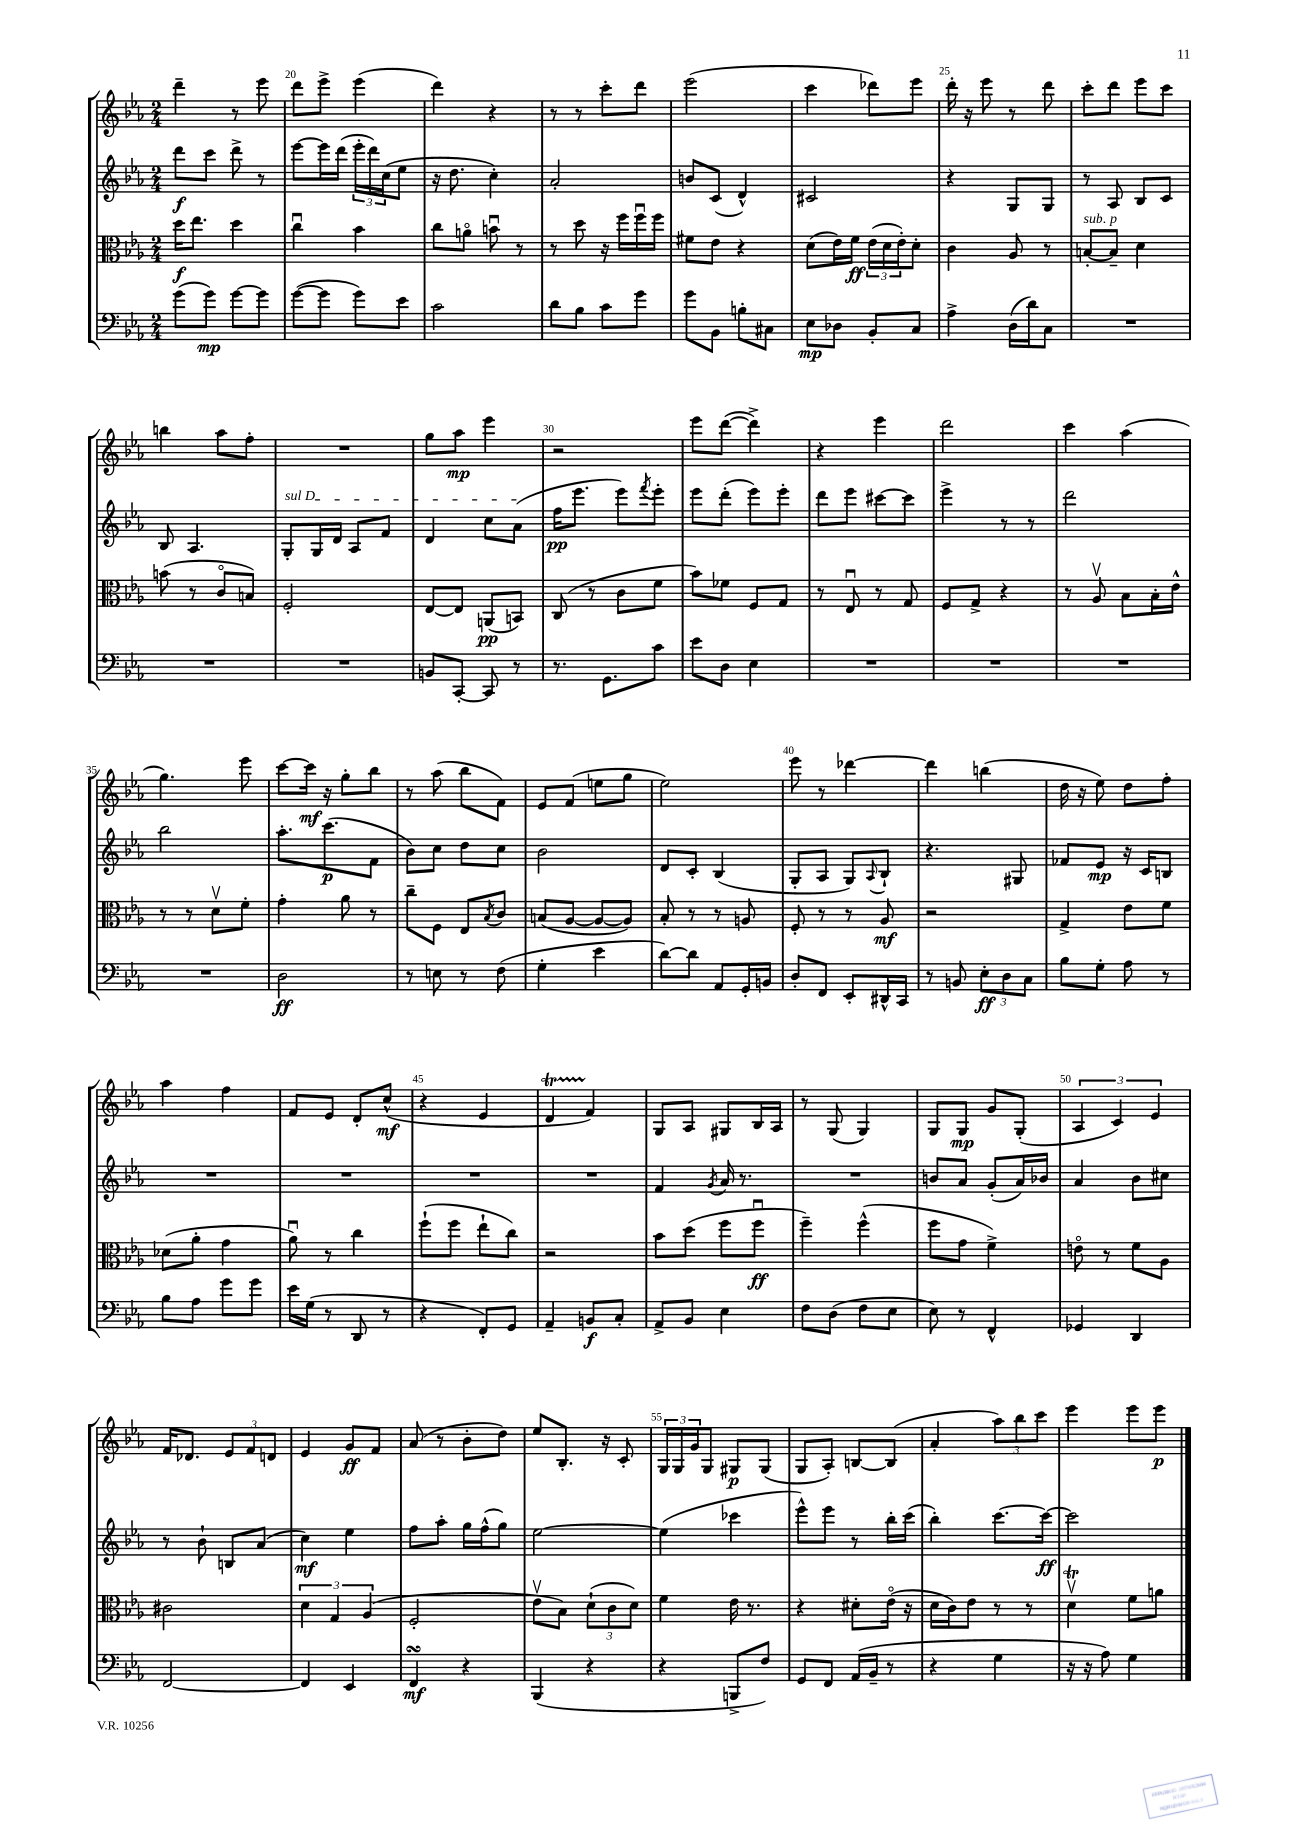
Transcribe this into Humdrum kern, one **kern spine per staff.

**kern	**dynam	**kern	**dynam	**kern	**dynam	**kern	**dynam
*part4	*part4	*part3	*part3	*part2	*part2	*part1	*part1
*staff4	*staff4	*staff3	*staff3	*staff2	*staff2	*staff1	*staff1
*clefF4	*	*clefC3	*	*clefG2	*	*clefG2	*
*k[b-e-a-]	*	*k[b-e-a-]	*	*k[b-e-a-]	*	*k[b-e-a-]	*
*M2/4	*	*M2/4	*	*M2/4	*	*M2/4	*
=19	=19	=19	=19	=19	=19	=19	=19
(8g\L	.	16dd\KL	f	8ddd\L	f	4ddd~\	.
.	.	8.ee-\J	.	.	.	.	.
8g\J)	mp	.	.	8ccc\J	.	.	.
[8g\L	.	4dd\	.	8ddd^\	.	8r	.
8g\J]	.	.	.	8r	.	8eee-\	.
=20	=20	=20	=20	=20	=20	=20	=20
([8g\L	.	4ccu\	.	[8eee-\L	.	8ddd\L	.
8g\J]	.	.	.	16eee-\L]	.	8eee-^\J	.
.	.	.	.	(16ddd\JJ	.	.	.
8g\L)	.	4b-\	.	24eee-'\LL	.	(4eee-\	.
.	.	.	.	24ddd\)	.	.	.
.	.	.	.	(24cc\J	.	.	.
8e-\J	.	.	.	8ee-\J	.	.	.
=21	=21	=21	=21	=21	=21	=21	=21
2c\	.	8cc\L	.	16r	.	4ddd\)	.
.	.	.	.	8.dd\	.	.	.
.	.	8an\J	.	.	.	.	.
.	.	8bnu\	.	4cc'\)	.	4r	.
.	.	8r	.	.	.	.	.
=22	=22	=22	=22	=22	=22	=22	=22
8d\L	.	8r	.	2a-'/	.	8r	.
8B-\J	.	8dd\	.	.	.	8r	.
8c\L	.	16r	.	.	.	8ccc'\L	.
.	.	16ff\LL	.	.	.	.	.
8g\J	.	16ffu\	.	.	.	8ddd\J	.
.	.	16ff\JJ	.	.	.	.	.
=23	=23	=23	=23	=23	=23	=23	=23
8g\L	.	8f#X\L	.	8bn/L	.	(2eee-\	.
8BB-\J	.	8e-\J	.	(8c/J	.	.	.
8Bn'\L	.	4r	.	4d^^/)	.	.	.
8C#X\J	.	.	.	.	.	.	.
=24	=24	=24	=24	=24	=24	=24	=24
8E-\L	mp	(8d\L	.	2c#X/	.	4ccc\	.
8D-X\J	.	16e-\L)	.	.	.	.	.
.	.	16f\JJ	ff	.	.	.	.
8BB-'/L	.	(24e-\LL	.	.	.	8ddd-X\L)	.
.	.	24d\	.	.	.	.	.
.	.	24e-'\J)	.	.	.	.	.
8C/J	.	8d'\J	.	.	.	8eee-\J	.
=25	=25	=25	=25	=25	=25	=25	=25
4A-^\	.	4c\	.	4r	.	16ddd'\	.
.	.	.	.	.	.	16r	.
.	.	.	.	.	.	8eee-\	.
(16D\LL	.	8A-/	.	8G/L	.	8r	.
16d\J)	.	.	.	.	.	.	.
8C\J	.	8r	.	8G/J	.	8ddd\	.
=26	=26	=26	=26	=26	=26	=26	=26
!	!	!LO:TX:a:i:t=sub. p	!	!	!	!	!
2r	.	[8Bn'/L	.	8r	.	8ccc'\L	.
.	.	8B~/J]	.	8A-/	.	8ddd\J	.
.	.	4d\	.	8B-/L	.	8eee-\L	.
.	.	.	.	8c/J	.	8ccc\J	.
!!LO:LB:g=z
=27	=27	=27	=27	=27	=27	=27	=27
2r	.	(8bn\	.	8B-/	.	4bbn\	.
.	.	8r	.	4.A-/	.	.	.
.	.	8c/L	.	.	.	8aa-\L	.
.	.	8Bn/J)	.	.	.	8ff'\J	.
=28	=28	=28	=28	=28	=28	=28	=28
!	!	!	!	!LO:TX:a:i:t=sul D	!	!	!
2r	.	2F'/	.	8G'/L	.	2r	.
.	.	.	.	16G/L	.	.	.
.	.	.	.	16d/JJ	.	.	.
.	.	.	.	8A-/L	.	.	.
.	.	.	.	8f/J	.	.	.
=29	=29	=29	=29	=29	=29	=29	=29
8BBn/L	.	[8E-/L	.	4d/	.	8gg\L	.
[8CC'/J	.	8E-/J]	.	.	.	8aa-\J	mp
8CC/]	.	(8AAn/L	pp	8cc\L	.	4eee-\	.
8r	.	8BBn/J)	.	(8a-\J	.	.	.
=30	=30	=30	=30	=30	=30	=30	=30
8.r	.	(8C/	.	16ff\KL	pp	2r	.
.	.	.	.	8.eee-\J	.	.	.
.	.	8r	.	.	.	.	.
8.GG\L	.	.	.	.	.	.	.
.	.	8c\L	.	8eee-\L)	.	.	.
.	.	.	.	8qfff/	.	.	.
8c\J	.	8f\J	.	8eee-'\J	.	.	.
=31	=31	=31	=31	=31	=31	=31	=31
8e-\L	.	8b-\L)	.	8eee-\L	.	8eee-\L	.
8D\J	.	8f-X\J	.	(8ddd'\J	.	([8ddd\J	.
4E-\	.	8F/L	.	8eee-\L)	.	4ddd^\])	.
.	.	8G/J	.	8eee-'\J	.	.	.
=32	=32	=32	=32	=32	=32	=32	=32
2r	.	8r	.	8ddd\L	.	4r	.
.	.	8E-u/	.	8eee-\J	.	.	.
.	.	8r	.	[8ccc#X\L	.	4eee-\	.
.	.	8G/	.	8ccc#\J]	.	.	.
=33	=33	=33	=33	=33	=33	=33	=33
2r	.	8F/L	.	4eee-^\	.	2ddd\	.
.	.	8G^/J	.	.	.	.	.
.	.	4r	.	8r	.	.	.
.	.	.	.	8r	.	.	.
=34	=34	=34	=34	=34	=34	=34	=34
2r	.	8r	.	2ddd\	.	4ccc\	.
.	.	8A-v/	.	.	.	.	.
.	.	8B-\L	.	.	.	(4aa-\	.
.	.	16B-'\L	.	.	.	.	.
.	.	16e-^^\JJ	.	.	.	.	.
!!LO:LB:g=z
=35	=35	=35	=35	=35	=35	=35	=35
2r	.	8r	.	2bb-\	.	4.gg\)	.
.	.	8r	.	.	.	.	.
.	.	8dv\L	.	.	.	.	.
.	.	8f'\J	.	.	.	8eee-\	.
=36	=36	=36	=36	=36	=36	=36	=36
2D\	ff	4g'\	.	8.aa-'\L	.	[8ccc\L	.
.	.	.	.	.	.	16ccc\Jk]	mf
.	.	.	.	(8.ccc\	p	16r	.
.	.	8a-\	.	.	.	8gg'\L	.
.	.	8r	.	8f\J	.	8bb-\J	.
=37	=37	=37	=37	=37	=37	=37	=37
8r	.	8cc~\L	.	8b-\L)	.	8r	.
8En\	.	8F\J	.	8cc\J	.	(8aa-\	.
8r	.	8E-/L	.	8dd\L	.	8bb-\L	.
.	.	8qB-/	.	.	.	.	.
(8F\	.	8c/J	.	8cc\J	.	8f\J)	.
=38	=38	=38	=38	=38	=38	=38	=38
4G'\	.	(8Bn/L	.	2b-\	.	8e-/L	.
.	.	[8A-/J	.	.	.	(8f/J	.
4e-\	.	8A-/L_	.	.	.	8een\L	.
.	.	8A-/J])	.	.	.	8gg\J	.
=39	=39	=39	=39	=39	=39	=39	=39
[8d\L)	.	8B-'/	.	8d/L	.	2ee-\)	.
8d\J]	.	8r	.	8c'/J	.	.	.
8AA-/L	.	8r	.	(4B-/	.	.	.
16GG'/L	.	8An/	.	.	.	.	.
16BBn/JJ	.	.	.	.	.	.	.
=40	=40	=40	=40	=40	=40	=40	=40
8D'/L	.	8F'/	.	8G'/L	.	8eee-\	.
8FF/J	.	8r	.	8A-/J	.	8r	.
8EE-'/L	.	8r	.	8G/L)	.	[4ddd-X\	.
.	.	.	.	8qqA-/	.	.	.
16DD#X^^/L	.	8A-/	mf	8B-`/J	.	.	.
16CC/JJ	.	.	.	.	.	.	.
=41	=41	=41	=41	=41	=41	=41	=41
8r	.	2r	.	4.r	.	4ddd-\]	.
8BBn/	.	.	.	.	.	.	.
12E-'\L	ff	.	.	.	.	(4bbn\	.
12D\	.	.	.	.	.	.	.
.	.	.	.	8G#X/	.	.	.
12C\J	.	.	.	.	.	.	.
=42	=42	=42	=42	=42	=42	=42	=42
8B-\L	.	4G^/	.	8f-X/L	.	16dd\	.
.	.	.	.	.	.	16r	.
8G'\J	.	.	.	8e-/J	mp	8ee-\)	.
8A-\	.	8e-\L	.	16r	.	8dd\L	.
.	.	.	.	16c/KL	.	.	.
8r	.	8f\J	.	8Bn/J	.	8ff'\J	.
!!LO:LB:g=z
=43	=43	=43	=43	=43	=43	=43	=43
8B-\L	.	(8d-X\L	.	2r	.	4aa-\	.
8A-\J	.	8a-'\J	.	.	.	.	.
8g\L	.	4g\	.	.	.	4ff\	.
8g\J	.	.	.	.	.	.	.
=44	=44	=44	=44	=44	=44	=44	=44
16e-\LL	.	8a-u\)	.	2r	.	8f/L	.
(16G\JJ	.	.	.	.	.	.	.
8r	.	8r	.	.	.	8e-/J	.
8DD/	.	4cc\	.	.	.	8d'/L	.
8r	.	.	.	.	.	(8cc^^/J	mf
=45	=45	=45	=45	=45	=45	=45	=45
4r	.	(8ff`\L	.	2r	.	4r	.
.	.	8ff\J	.	.	.	.	.
8FF'/L)	.	8ee-`\L	.	.	.	4e-/	.
8GG/J	.	8cc\J)	.	.	.	.	.
=46	=46	=46	=46	=46	=46	=46	=46
4AA-~/	.	2r	.	2r	.	4dt/	.
8BBn/L	f	.	.	.	.	4f/)	.
8C'/J	.	.	.	.	.	.	.
=47	=47	=47	=47	=47	=47	=47	=47
8AA-^/L	.	8b-\L	.	4f/	.	8G/L	.
8BB-/J	.	(8dd\J	.	.	.	8A-/J	.
.	.	.	.	8qg/	.	.	.
4E-\	.	8ff\L	.	16a-/	.	8G#X/L	.
.	.	.	.	8.r	.	.	.
.	.	8ffu\J	ff	.	.	16B-/L	.
.	.	.	.	.	.	16A-/JJ	.
=48	=48	=48	=48	=48	=48	=48	=48
8F\L	.	4ff~\)	.	2r	.	8r	.
(8D\J	.	.	.	.	.	(8G/	.
8F\L	.	(4ff^^\	.	.	.	4G/)	.
8E-\J	.	.	.	.	.	.	.
=49	=49	=49	=49	=49	=49	=49	=49
8E-\)	.	8ff\L	.	8bn/L	.	8G/L	.
8r	.	8g\J	.	8a-/J	.	8G/J	mp
4FF^^/	.	4f^\)	.	(8g'/L	.	8g/L	.
.	.	.	.	16a-/L)	.	(8G'/J	.
.	.	.	.	16b-X/JJ	.	.	.
=50	=50	=50	=50	=50	=50	=50	=50
4GG-X/	.	8en\	.	4a-/	.	6A-/	.
.	.	8r	.	.	.	.	.
.	.	.	.	.	.	6c/)	.
4DD/	.	8f\L	.	8b-\L	.	.	.
.	.	.	.	.	.	6e-/	.
.	.	8A-\J	.	8cc#X\J	.	.	.
!!LO:LB:g=z
=51	=51	=51	=51	=51	=51	=51	=51
[2FF/	.	2c#X\	.	8r	.	16f/KL	.
.	.	.	.	.	.	8.d-X/J	.
.	.	.	.	8b-`\	.	.	.
.	.	.	.	8Bn/L	.	12e-/L	.
.	.	.	.	.	.	12f/	.
.	.	.	.	(8a-/J	.	.	.
.	.	.	.	.	.	12dn/J	.
=52	=52	=52	=52	=52	=52	=52	=52
4FF/]	.	6d\	.	4cc\)	mf	4e-/	.
.	.	6G/	.	.	.	.	.
4EE-/	.	.	.	4ee-\	.	8g/L	ff
.	.	(6A-/	.	.	.	.	.
.	.	.	.	.	.	8f/J	.
=53	=53	=53	=53	=53	=53	=53	=53
4FFsSSS/	mf	2F'/	.	8ff\L	.	(8a-/	.
.	.	.	.	8aa-'\J	.	8r	.
4r	.	.	.	16gg\LL	.	8b-'\L	.
.	.	.	.	(16ff^^\J	.	.	.
.	.	.	.	8gg\J)	.	8dd\J)	.
=54	=54	=54	=54	=54	=54	=54	=54
(4BBB-/	.	8e-v\L	.	[2ee-\	.	8ee-/L	.
.	.	8B-\J)	.	.	.	8.B-'/J	.
4r	.	(12d`\L	.	.	.	.	.
.	.	.	.	.	.	16r	.
.	.	12c\	.	.	.	.	.
.	.	.	.	.	.	8c'/	.
.	.	12d\J)	.	.	.	.	.
=55	=55	=55	=55	=55	=55	=55	=55
4r	.	4f\	.	(4ee-\]	.	24G/LL	.
.	.	.	.	.	.	24G/	.
.	.	.	.	.	.	24g/J	.
.	.	.	.	.	.	8G/J	.
8BBBn^/L	.	16e-\	.	4ccc-X\	.	8G#X/L	p
.	.	8.r	.	.	.	.	.
8F/J)	.	.	.	.	.	(8G#/J	.
=56	=56	=56	=56	=56	=56	=56	=56
8GG/L	.	4r	.	8eee-^^\L)	.	8G/L	.
8FF/J	.	.	.	8eee-\J	.	8A-'/J)	.
(16AA-/LL	.	8d#X'\L	.	8r	.	[8Bn/L	.
16BB-~/JJ	.	.	.	.	.	.	.
8r	.	(16e-\Jk	.	16bb-'\LL	.	(8B/J]	.
.	.	16r	.	(16ccc\JJ	.	.	.
=57	=57	=57	=57	=57	=57	=57	=57
4r	.	16d\LL	.	4bb-'\)	.	4a-'/	.
.	.	16c\J)	.	.	.	.	.
.	.	8e-\J	.	.	.	.	.
4G\	.	8r	.	[8.ccc\L	.	12aa-\L)	.
.	.	.	.	.	.	12bb-\	.
.	.	8r	.	.	.	.	.
.	.	.	.	.	.	12ccc\J	.
.	.	.	.	16ccc\Jk_	ff	.	.
=58	=58	=58	=58	=58	=58	=58	=58
16r	.	4dtv\	.	2ccc\]	.	4eee-\	.
16r	.	.	.	.	.	.	.
8A-\)	.	.	.	.	.	.	.
4G\	.	8f\L	.	.	.	8eee-\L	.
.	.	8an\J	.	.	.	8eee-\J	p
==	==	==	==	==	==	==	==
*-	*-	*-	*-	*-	*-	*-	*-
